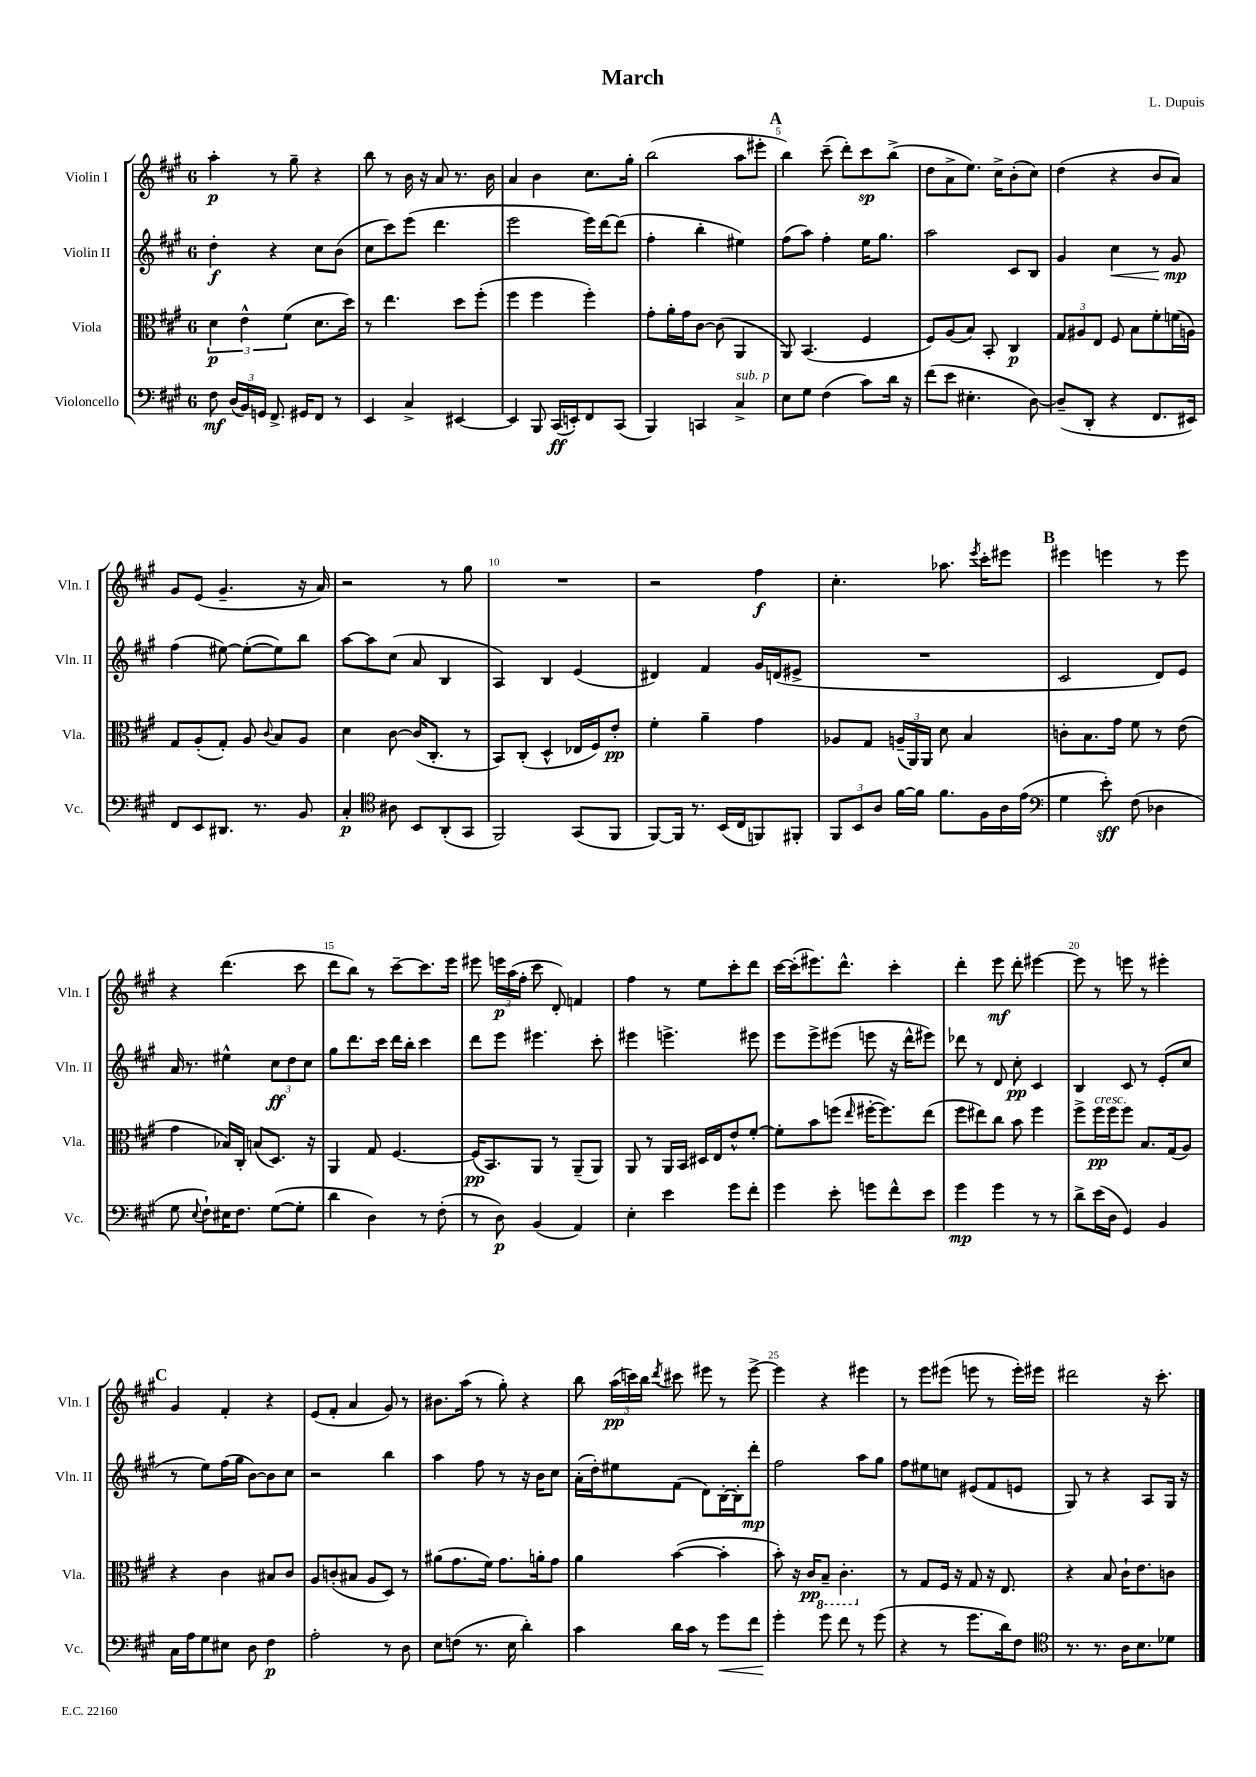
\header { title = "March" composer = "L. Dupuis" }
<<
\new StaffGroup <<
\new Staff = "s0" \with { instrumentName = "Violin I" shortInstrumentName = "Vln. I" } {
    \clef treble \key a \major \once \override Staff.TimeSignature.style = #'single-digit \time 6/8
    \autoBeamOff a''4-.\p r8 gis''8-- r4 |
    b''8 r8 b'16 r16 a'8 r8. b'16 |
    a'4 b'4 cis''8.[ gis''16]-. |
    b''2( a''8[ eis'''8]-. |
    \mark \markup { \bold "A" } b''4) cis'''8--( d'''8[-.) cis'''8\sp b''8]->( |
    d''8[ a'8-> e''8.]) cis''16[-> b'8-.( cis''8]) |
    d''4( r4 b'8[ a'8]) |
    gis'8[ e'8]( gis'4.-- r16 a'16) |
    r2 r8 gis''8 |
    R2. |
    r2 fis''4\f |
    cis''4.-. aes''8. \acciaccatura { e'''8 } cis'''16[-. eis'''8] |
    \mark \markup { \bold "B" } eis'''4 e'''4 r8 e'''8 |
    r4 d'''4.( cis'''8 |
    d'''8[ b''8]) r8 cis'''8[~-- cis'''8. e'''16] |
    eis'''8 \tuplet 3/2 { e'''16[\p a''16( fis''16]-. } cis'''8 d'8-.) f'4 |
    fis''4 r8 e''8[ cis'''8-. d'''8] |
    cis'''16[~ cis'''16-.( eis'''8.) d'''8.]-^ cis'''4-. |
    d'''4-. e'''8\mf d'''8-. eis'''4~ |
    eis'''8 r8 e'''8 r8 eis'''4-. |
    \mark \markup { \bold "C" } gis'4 fis'4-. r4 |
    e'8[( fis'8]-. a'4 gis'8) r8 |
    bis'8.[ a''16]( r8 gis''8-.) r4 |
    b''8 \tuplet 3/2 { a''16[\pp( c'''16) b''16] } \acciaccatura { d'''8 } cis'''8 eis'''8 r8 eis'''8~-> |
    eis'''4 r4 eis'''4 |
    r8 e'''8[ eis'''8]( e'''8 r8 e'''16[-.) eis'''16] |
    dis'''2 r16 cis'''8.-. \bar "|." |
}
\new Staff = "s1" \with { instrumentName = "Violin II" shortInstrumentName = "Vln. II" } {
    \clef treble \key a \major \once \override Staff.TimeSignature.style = #'single-digit \time 6/8
    \autoBeamOff d''4-.\f r4 cis''8[ b'8]( |
    cis''8[ cis'''8) e'''8]( d'''4. |
    e'''2 e'''16[) d'''16~ d'''8]( |
    fis''4-. b''4-. eis''4) |
    \mark \markup { \bold "A" } fis''8[( a''8]) fis''4-. e''16[ gis''8.] |
    a''2 cis'8[ b8] |
    gis'4 cis''4\< r8 gis'8\mp\! |
    fis''4( eis''8~) eis''8[~-.( eis''8) b''8] |
    a''8[~ a''8 cis''8]( a'8 b4 |
    a4) b4 e'4( |
    dis'4) fis'4 gis'16[ d'16( eis'8]-> |
    R2. |
    \mark \markup { \bold "B" } cis'2 d'8[) e'8] |
    a'16 r8. eis''4-^ \tuplet 3/2 { cis''8[\ff d''8 cis''8] } |
    gis''8[ d'''8. cis'''16] d'''16[ b''16]-. cis'''4 |
    d'''8[ e'''8] eis'''4. cis'''8-. |
    eis'''4 e'''4.-> eis'''8 |
    e'''8[ e'''8-> eis'''8]( e'''8 r16 d'''16[-^ eis'''8]) |
    des'''8 r8 d'8 cis''8-.\pp cis'4 |
    b4 cis'8 r8 e'8[-.( cis''8] |
    \mark \markup { \bold "C" } r8 e''8[) fis''16( gis''16] b'8[~) b'8 cis''8] |
    r2 b''4 |
    a''4 fis''8 r8 r16 b'16[ cis''8] |
    a'16[-.( d''16-.) eis''8 fis'8]( d'8[) b16~-. b16-. d'''8]-.\mp |
    fis''2 a''8[ gis''8] |
    fis''8[ eis''8 c''8] eis'8[( fis'8 e'8] |
    gis8) r8 r4 a8[ gis16] r16 \bar "|." |
}
\new Staff = "s2" \with { instrumentName = "Viola" shortInstrumentName = "Vla." } {
    \clef alto \key a \major \once \override Staff.TimeSignature.style = #'single-digit \time 6/8
    \autoBeamOff \tuplet 3/2 { d'4\p e'4-^ fis'4( } d'8.[ d''16]) |
    r8 e''4. d''8[ fis''8]-.( |
    fis''4 fis''4 fis''4-.) |
    gis'8[-. a'16-. gis'16 cis'8]~ cis'8( a,4 |
    \mark \markup { \bold "A" } a,8) b,4.( fis4 |
    fis8[) a8( b8]) b,8-. cis4\p |
    \tuplet 3/2 { gis8[ ais8 e8] } fis8 b8[ fis'8-. f'16( a16]) |
    gis8[ a8-.( gis8]-.) a8 \appoggiatura { cis'8 } b8[ a8] |
    d'4 cis'8~ cis'16[( cis8.]-. r8 |
    b,8[) cis8]-.( d4-^ ees16[ fis16) e'8]-.\pp |
    fis'4-. a'4-- gis'4 |
    aes8[ gis8] \tuplet 3/2 { a16[--( a,16) a,16] } d'8 b4 |
    \mark \markup { \bold "B" } c'8[-. b8. gis'16] fis'8 r8 e'8( |
    gis'4 bes16[) cis16]-. b8[( d8.]) r16 |
    a,4 gis8 fis4.~ |
    fis16[\pp( b,8.) a,8] r8 a,8[--( a,8]) |
    a,8 r8 a,16[ b,16] dis16[ e16 e'8-^ fis'8]~-. |
    fis'8[-. b'8 f''8]( \grace { e''16 } fis''16[~-. fis''8.) e''8]( |
    fis''8[ eis''8) cis''8] b'8 fis''4 |
    fis''8[-> fis''16\pp^\markup { \italic "cresc." } fis''16 fis''8] b8.[ gis16( a8]) |
    \mark \markup { \bold "C" } r4 cis'4 bis8[ cis'8] |
    a8[ c'8-.( bis8] a8[ d8]) r8 |
    ais'8[( gis'8. fis'16]) gis'8.[ a'16-. gis'8] |
    a'4 b'4~( b'4-. |
    b'8-.) r16 cis'16[\pp \ottava #-1 b,8]-- cis4.-. \ottava #0 |
    r8 gis8[ fis16] r16 gis8 r16 e8. |
    r4 b8 cis'16[-! e'8. c'8] \bar "|." |
}
\new Staff = "s3" \with { instrumentName = "Violoncello" shortInstrumentName = "Vc." } {
    \clef bass \key a \major \once \override Staff.TimeSignature.style = #'single-digit \time 6/8
    \autoBeamOff fis8\mf \tuplet 3/2 { d16[( b,16) g,16] } fis,8.-> gis,16[ fis,8] r8 |
    e,4 cis4-> eis,4~ |
    eis,4 b,,8 cis,16[\ff( e,16-.) fis,8 cis,8]( |
    b,,4) c,4 cis4->^\markup { \italic "sub. p" } |
    \mark \markup { \bold "A" } e8[ gis8] fis4( cis'8[) d'16] r16 |
    fis'8[( e'8] eis4.-. d8~) |
    d8[--( d,8]-. r4 fis,8.[ eis,16]) |
    fis,8[ e,8 dis,8.] r8. b,8 |
    cis4-.\p \clef tenor ais8 b,8[ a,8-.( gis,8] |
    fis,2) gis,8[( fis,8] |
    fis,8[~) fis,16] r8. b,16[( cis16 f,8) fis,8]-. |
    \tuplet 3/2 { fis,8[ b,8 a8] } fis'16[~ fis'16] fis'8.[ fis16 a16 e'16]( |
    \mark \markup { \bold "B" } \clef bass gis4 e'8-.\sff) fis8( des4 |
    gis8 \appoggiatura { e8 } fis8[-!) eis16 fis8.] gis8[~( gis8]-. |
    d'4 d4) r8 fis8-.( |
    r8 d8\p) b,4( a,4) |
    e4-. e'4 gis'8[ fis'8]-. |
    gis'4 e'8-. g'8[ fis'8-^ e'8] |
    gis'4\mp gis'4 r8 r8 |
    d'8[-> e'16( d16] gis,4) b,4 |
    \mark \markup { \bold "C" } cis16[ a16 gis8 eis8] d8 fis4\p |
    a2-. r8 d8 |
    e8[ f8]( r8. e16 d'4-.) |
    cis'4 d'16[ cis'16] r8 gis'8[\< fis'8] |
    gis'4-.\! gis'8 fis'8 r8 gis'8( |
    r4 r8 gis'8.[ d'16) fis8] |
    \clef tenor r8. r8. a16[ b8. des'8] \bar "|." |
}
>>
>>
\layout { \context { \Score \override BarNumber.break-visibility = ##(#f #t #t) barNumberVisibility = #(every-nth-bar-number-visible 5) } }
